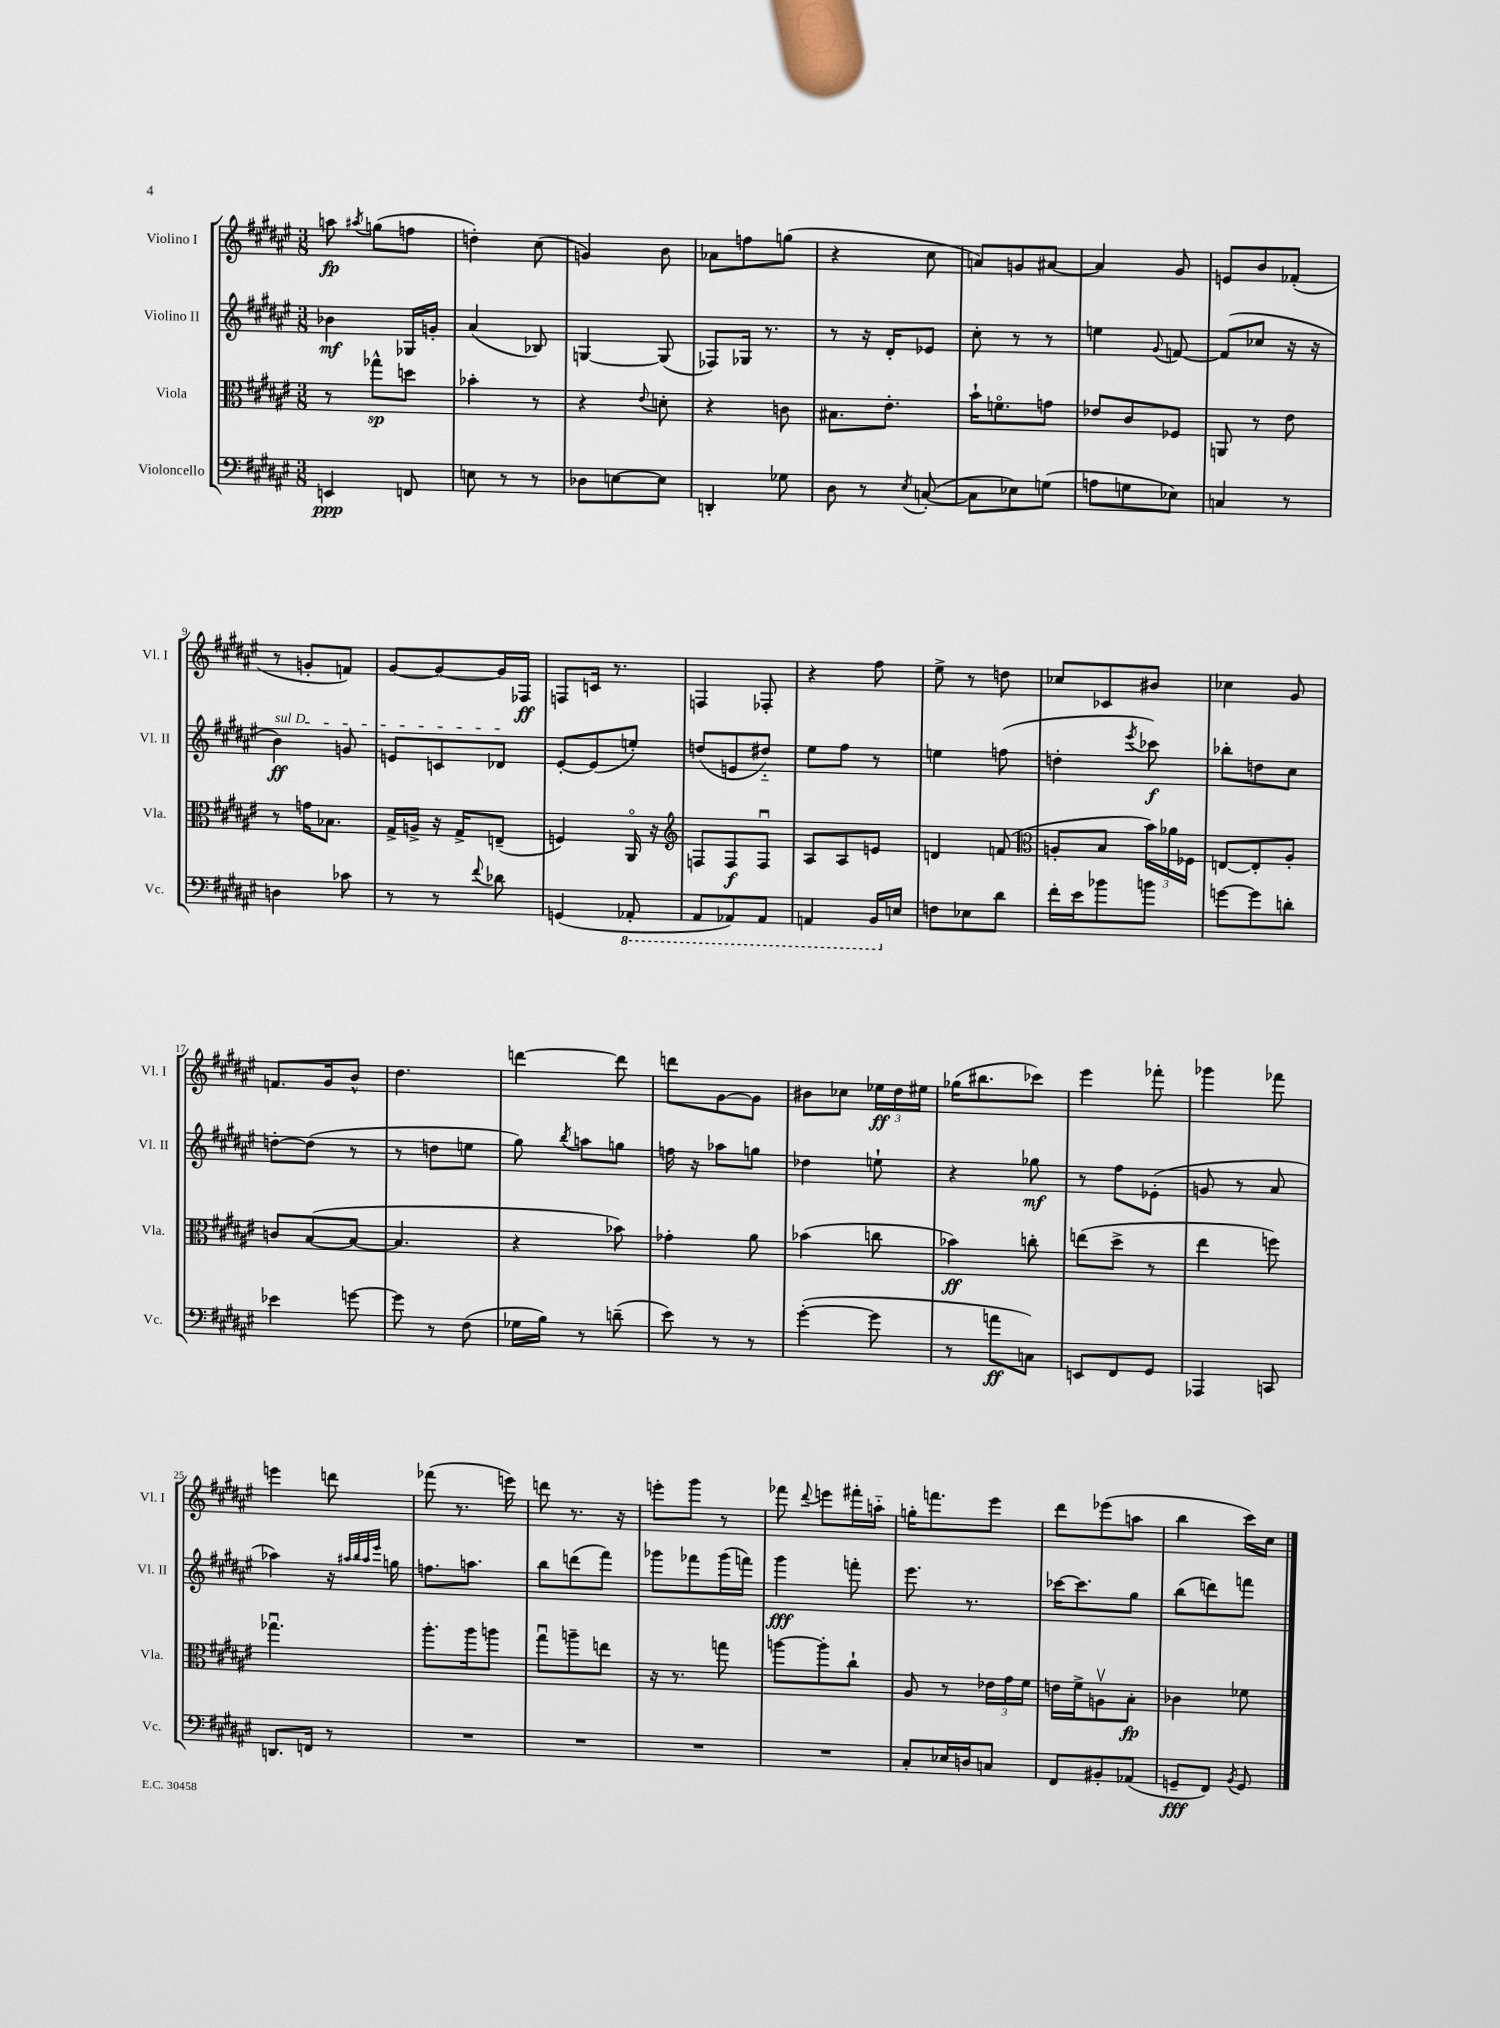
<<
\new StaffGroup <<
\new Staff = "s0" \with { instrumentName = "Violino I" shortInstrumentName = "Vl. I" } {
    \clef treble \key fis \major \numericTimeSignature \time 3/8
    \autoBeamOff a''8\fp \acciaccatura { ais''8 } g''8[( f''8] |
    d''4-.) cis''8( |
    g'4) b'8 |
    aes'8[ f''8 g''8]( |
    r4 cis''8 |
    a'8[) g'8 ais'8]~ |
    ais'4 gis'8 |
    e'8[ b'8 fes'8]-.( |
    r8 g'8[-. f'8]) |
    gis'8[~ gis'8~ gis'16 fes16]\ff |
    f8[ c'16] r8. |
    f4 fes8-. |
    r4 fis''8 |
    eis''8-> r8 d''8 |
    ces''8[ ces'8 bis'8] |
    ces''4 gis'8 |
    f'8.[ gis'16 b'8]-^ |
    dis''4. |
    d'''4~ d'''8 |
    d'''8[ gis'8~ gis'8] |
    bis'8[ ces''8] \tuplet 3/2 { ees''16[\ff dis''16 eis''16] } |
    ges''16[( bis''8. ces'''8]) |
    eis'''4 fes'''8-. |
    ges'''4 fes'''8 |
    e'''4 d'''8 |
    fes'''8( r8. e'''16) |
    d'''8 r8. r16 |
    e'''8[-. gis'''8] r8 |
    fes'''8 \appoggiatura { dis'''8 } e'''8[ fis'''16-. a''16]-_ |
    g''16[-. f'''8. eis'''8] |
    dis'''8[ ees'''8( a''8] |
    b''4 cis'''16[) cis''16] \bar "|." |
}
\new Staff = "s1" \with { instrumentName = "Violino II" shortInstrumentName = "Vl. II" } {
    \clef treble \key fis \major \numericTimeSignature \time 3/8
    \autoBeamOff bes'4\mf ges16[ g'16]-. |
    ais'4( bes8) |
    g4~ g8( |
    fes8[) ges16] r8. |
    r8 r16 dis'16[-. ees'8] |
    cis''8-. r8 r8 |
    e''4 \appoggiatura { gis'8 } f'8~ |
    f'8[( ces''8] r16 r16 |
    \once \override TextSpanner.bound-details.left.text = \markup { \italic "sul D" } b'4\ff\startTextSpan) g'8 |
    e'8[ c'8 des'8]\stopTextSpan |
    eis'8[~-. eis'8( e''8]-.) |
    d''8[( e'8 dis''8]-_) |
    eis''8[ fis''8] r8 |
    e''4 f''8( |
    d''4-. \acciaccatura { eis'''8 } ces'''8\f) |
    bes''8[-. d''8 cis''8] |
    d''8[~-. d''8]( r8 |
    r8 d''8[ e''8] |
    gis''8) \acciaccatura { b''8 } a''8[ g''8] |
    f''16 r16 aes''8[ g''8] |
    des''4 e''8-! |
    r4 ges''8\mf |
    r8 fis''8[ ees'8]-.( |
    g'8 r8 ais'8 |
    aes''4) r16 \grace { ais''32[ b''32 ais''32 eis'''32] } g''16 |
    f''8.[ a''8.] |
    b''8[ d'''8( fis'''8]) |
    ges'''8[ fes'''8 ges'''16( f'''16]) |
    gis'''4\fff f'''8-. |
    eis'''8. r8. |
    ces'''16[~ ces'''8. gis''8] |
    b''8[( d'''8) f'''8] \bar "|." |
}
\new Staff = "s2" \with { instrumentName = "Viola" shortInstrumentName = "Vla." } {
    \clef alto \key fis \major \numericTimeSignature \time 3/8
    \autoBeamOff r8 ges''8[-^\sp d''8] |
    bes'4-. r8 |
    r4 \appoggiatura { eis'8 } d'8-. |
    r4 c'8 |
    bis8.[ eis'8.]-. |
    b'16[-! f'8.\flageolet g'8] |
    ees'8[ cis'8 fes8] |
    a,8 r8 eis'8 |
    r8 g'16[ bes8.] |
    gis16[-> a16]-> r16 gis16[-> e8]--( |
    f4) ais,16\flageolet r16 |
    \clef treble f8[ f8\f f8]\downbow |
    ais8[ ais8 e'8] |
    d'4 f'8( |
    \clef alto a8[-. b8] \tuplet 3/2 { b'16[) aes'16 fes16] } |
    e8[~ e8-. ais8]-. |
    c'8[ b8~( b8]~ |
    b4. |
    r4 bes'8) |
    ges'4-. ais'8 |
    bes'4( c''8 |
    bes'4\ff) c''8-. |
    e''8[( dis''8]-> r8 |
    eis''4 f''8) |
    ges''4.\downbow |
    ais''8.[-. ais''16 a''8] |
    gis''8[\downbow a''8-- e''8] |
    r16 r8. g''8 |
    a''8[~ a''8-. cis''8]-! |
    ais8 r8 \tuplet 3/2 { ees'16[ gis'16 fis'16] } |
    e'16[ fis'16-> a8\upbow b8]-.\fp |
    ces'4 fes'8 \bar "|." |
}
\new Staff = "s3" \with { instrumentName = "Violoncello" shortInstrumentName = "Vc." } {
    \clef bass \key fis \major \numericTimeSignature \time 3/8
    \autoBeamOff e,4\ppp f,8 |
    e8 r8 r8 |
    des8[ e8~ e8] |
    d,4-. ges8 |
    dis8 r8 \acciaccatura { eis8 } c8~-.( |
    c8[ ees8) g8]( |
    a8[ g8 ees8]) |
    c4 r8 |
    d4 ces'8 |
    r8 r8 \appoggiatura { fis'8 } des'8 |
    g,4( \ottava #-1 aes,,8-. |
    ais,,8[ aes,,8) aes,,8] |
    a,,4 b,,16[ \ottava #0 e16] |
    f8[ ees8 dis'8] |
    fis'16[-. eis'16 bes'8 b'8] |
    g'8[~ g'8 d'8]-. |
    ees'4 g'8~ |
    g'8 r8 fis8( |
    ges16[ b16]) r8 d'8--( |
    eis'8) r8 r8 |
    gis'4~-.( gis'8 |
    r8 a'8[\ff c8]) |
    e,8[ fis,8 gis,8] |
    aes,,4 c,8 |
    d,8.[ f,16] r8 |
    R4. |
    R4. |
    R4. |
    R4. |
    cis8[-. ees16 d16 c8] |
    fis,8[ bis,8-. aes,8]( |
    g,8[--\fff fis,8]) \acciaccatura { b,8 } g,8 \bar "|." |
}
>>
>>
